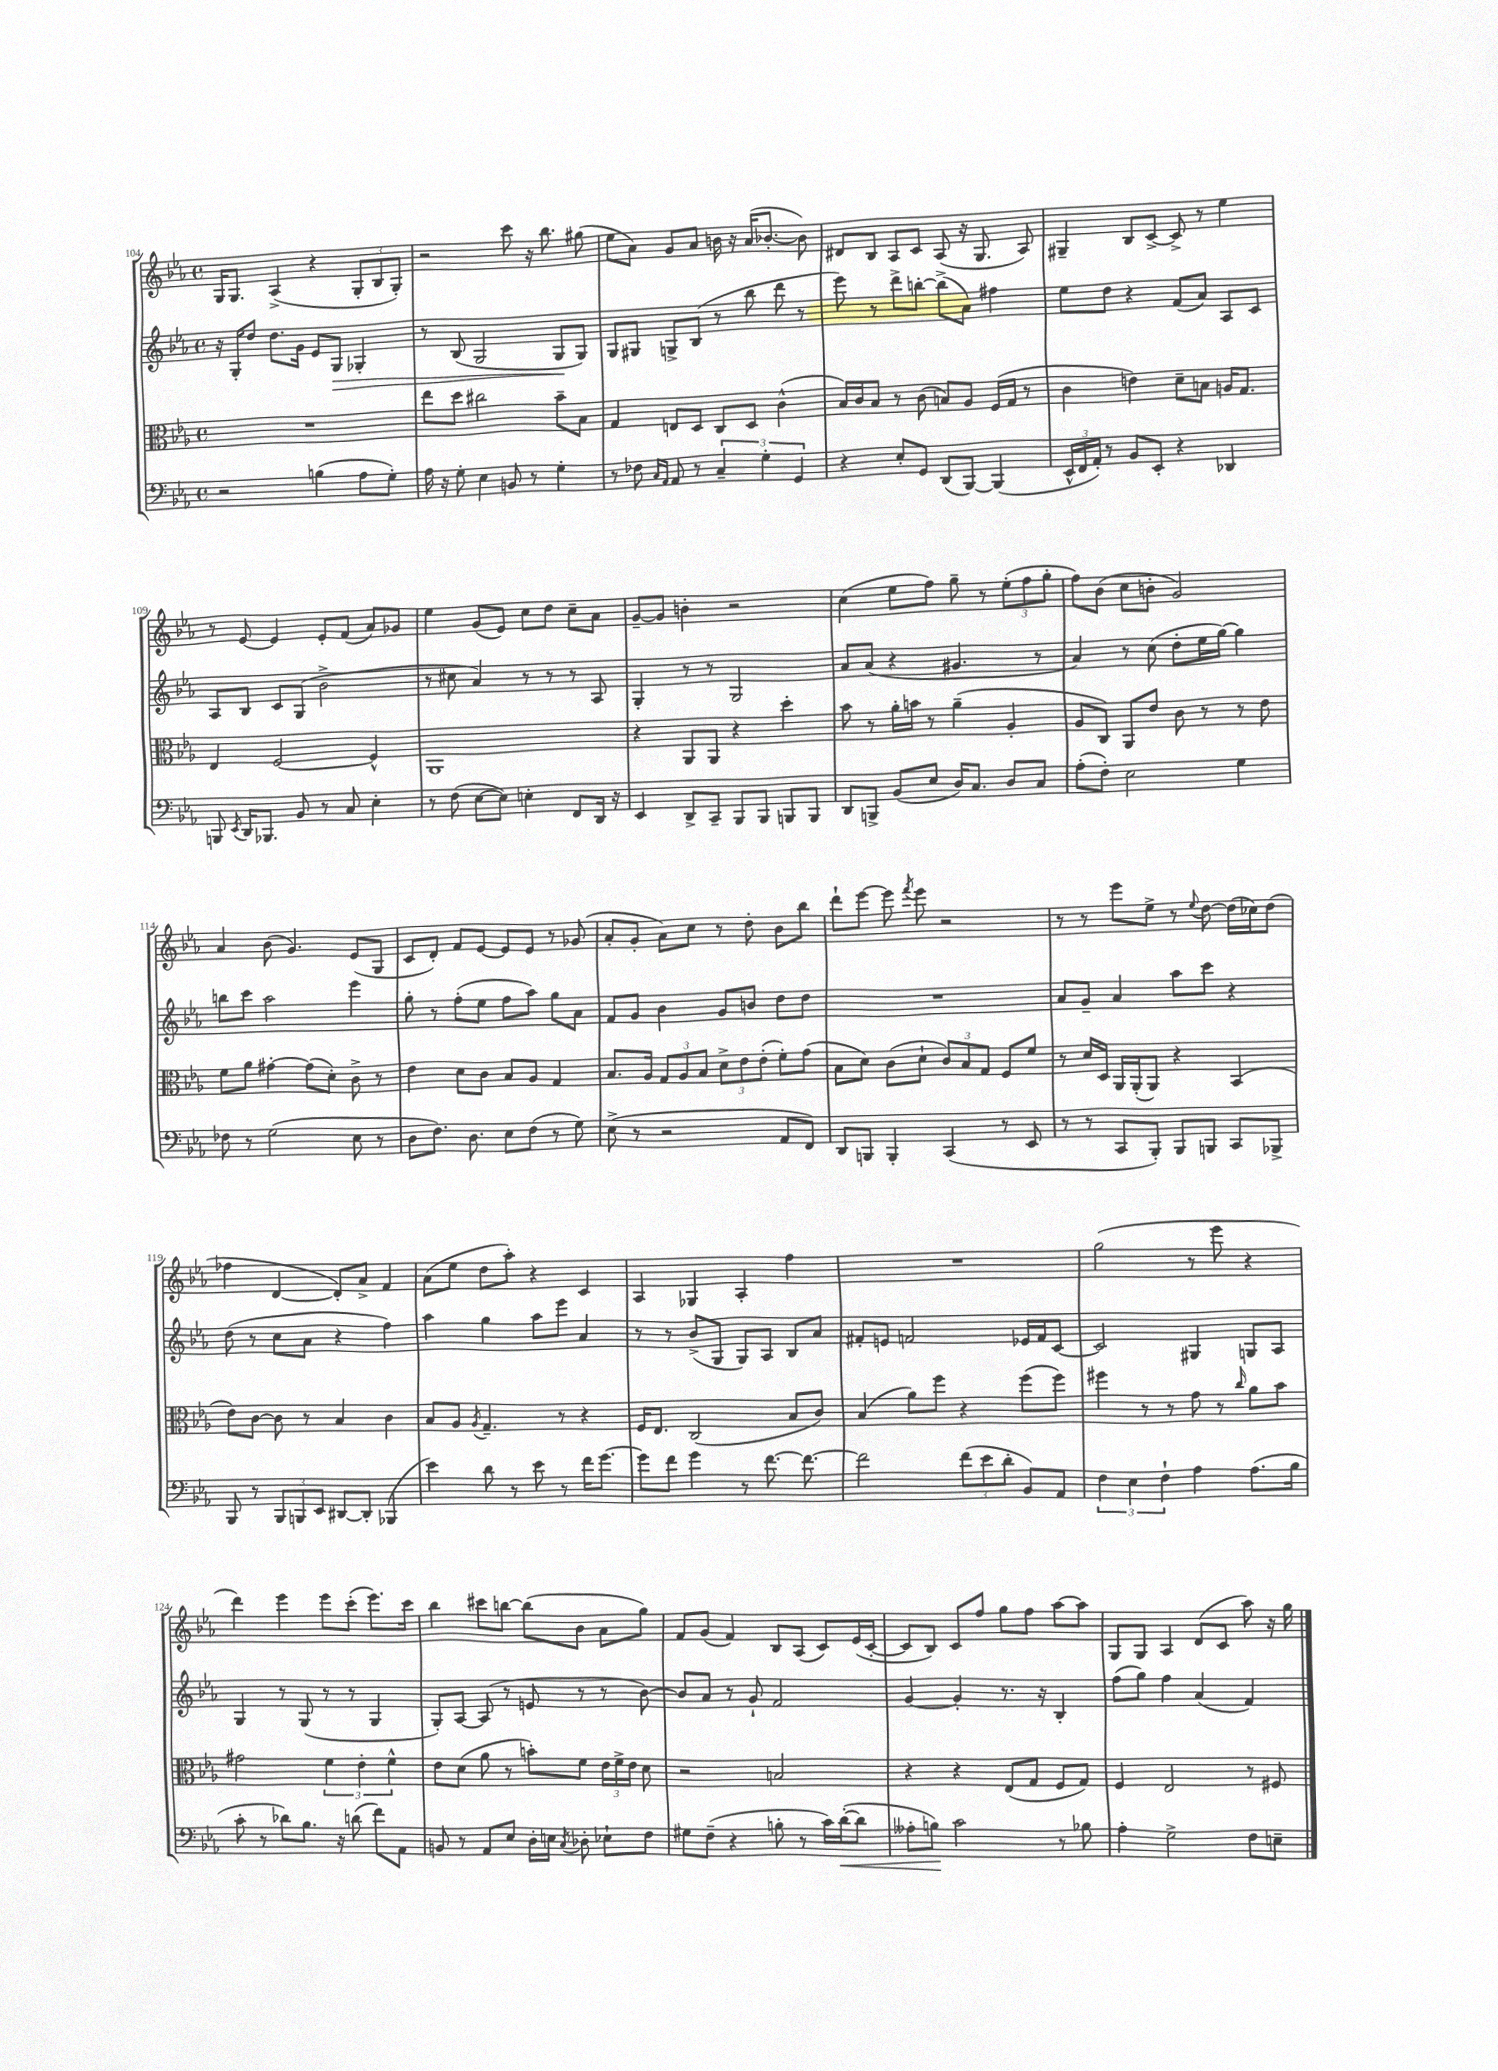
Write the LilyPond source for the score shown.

<<
\new StaffGroup <<
\new Staff = "s0" {
    \clef treble \key ees \major \defaultTimeSignature \time 4/4
    \autoBeamOff g16[ g8.] aes4->( r4 \tuplet 3/2 { g8[-. bes8 g8]-.) } |
    r2 c'''8 r16 bes''8. gis''8( |
    ees''8[ aes'8]) g'8[ aes'8] b'16 r16 aes'16[( bes'8.]~-. bes'8) |
    dis'8[ bes8] aes8[ c'8] aes8( r16 g8. aes8) |
    gis4-- bes8[ c'8]~-> c'8-> r8 ees''4 |
    r8 ees'8~ ees'4 ees'8[-. f'8]( aes'8[) ges'8] |
    ees''4 g'8[( ees'8]) c''8[ d''8] c''8[-- aes'8] |
    g'8[~-- g'8] b'4-. r2 |
    c''4( ees''8[ f''8]) g''8-- r8 \tuplet 3/2 { ees''8[-.( f''8 g''8]-. } |
    f''8[) bes'8]( c''8[ b'8]-. g'2) |
    aes'4 bes'8( g'4.) ees'8[( g8] |
    c'8[ d'8]-.) f'8[ ees'8]~ ees'8[ ees'8] r8 ges'8( |
    aes'8[-. g'8]-. aes'8[) c''8] r8 d''8-. bes'8[ bes''8] |
    d'''8[-! ees'''8]~ ees'''8 \acciaccatura { f'''8 } ees'''8 r2 |
    r8 r8 ees'''8[ ees''8]-> r8 \appoggiatura { ees''8 } d''8~ d''16[( ces''16) d''8]( |
    fes''4 d'4~ d'8[-.) aes'8]-> f'4 |
    aes'8[( ees''8] d''8[ aes''8]-.) r4 c'4 |
    aes4 ges4 aes4-. f''4 |
    R1 |
    g''2( r8 ees'''8 r4 |
    d'''4) ees'''4 ees'''8[ c'''8]-.( ees'''8.[) c'''16] |
    bes''4 cis'''8[ b''8]~ b''8[( bes'8] aes'8[ g''8]) |
    f'8[ g'8]( f'4) bes8[ aes8]( c'8[) ees'16( c'16]~-. |
    c'8[ bes8]) c'8[ f''8] g''8[ f''8] aes''8[~ aes''8] |
    g8[ g8] aes4 d'8[( c'8] aes''8) r16 g''16 \bar "|." |
}
\new Staff = "s1" {
    \clef treble \key ees \major \defaultTimeSignature \time 4/4
    \autoBeamOff r16 g16[-. d''8] d''8.[ g'16] ees'8[ g8]\> ges4-. |
    r8 bes8( g2 g8[\! g8]) |
    g8[ gis8] g8[-> bes8]( r8 bes''8 d'''8 r8 |
    ees'''8) r8 d'''8[-> b''8]~-. b''8[->( aes'8]) fis''4 |
    ees''8[ d''8] r4 f'8[( aes'8]) aes8[ c'8] |
    aes8[ bes8] c'8[ g8]( bes'2-> |
    r8 cis''8 aes'4) r8 r8 r8 aes8 |
    g4-. r8 r8 g2 |
    aes'8[ aes'8]( r4 gis'4. r8 |
    aes'4) r8 c''8( d''8[-. ees''16 g''16]~) g''4 |
    b''8[ c'''8] aes''2 ees'''4 |
    g''8-. r8 f''8[-.( ees''8] f''8[ aes''8]) g''8[ aes'8] |
    f'8[ g'8] bes'4 g'8[ b'8] d''8[ d''8] |
    R1 |
    aes'8[ g'8]-- aes'4 aes''8[ c'''8] r4 |
    d''8( r8 c''8[ aes'8] r4 f''4) |
    aes''4 g''4 aes''8[ ees'''8] aes'4 |
    r8 r8 bes'8[->( g8] g8[) aes8] bes8[ aes'8] |
    fis'8[-. e'8] f'2 ees'16[ f'16 c'8]~ |
    c'2 gis4 g8[ aes8] |
    g4 r8 g8( r8 r8 g4 |
    g8[-.) aes8]~ aes8( r8 e'8 r8 r8 bes'8~) |
    bes'8[ aes'8] r8 g'8-! f'2 |
    g'4~ g'4-. r8. r16 bes4-. |
    f''8[( g''8]) f''4 aes'4( f'4) \bar "|." |
}
\new Staff = "s2" {
    \clef alto \key ees \major \defaultTimeSignature \time 4/4
    \autoBeamOff R1 |
    ees''8[ d''8] cis''2 bes'8[-- bes8] |
    g4 e8[ d8] c8[ d8] c'4-^( |
    bes16[) c'16 bes8] r8 c'8( b8[) aes8] f16[( g16] r8 |
    c'4 e'4) d'8[-- b8] a16[ g8.] |
    ees4 f2~ f4-^ |
    aes,1 |
    r4 aes,8[ aes,8] r4 d''4-. |
    bes'8 r8 aes'16[-. b'16] r8 aes'4--( aes4-. |
    aes8[ c8]) aes,8[ ees'8] c'8 r8 r8 ees'8 |
    f'8[ aes'8] gis'4~-. gis'8[( d'8]-.) c'8-> r8 |
    ees'4 d'8[ c'8] bes8[ aes8] g4 |
    bes8.[ aes16] \tuplet 3/2 { g8[ aes8 bes8] } \tuplet 3/2 { d'8[-> ees'8 ees'8]-.( } f'8[-.) g'8]( |
    bes8[ d'8]) c'8[( d'8]-! \tuplet 3/2 { c'8[) bes8 g8] } f8[ f'8] |
    r8 d'16[ d16] aes,16[ aes,16-.( aes,8]) r4 bes,4( |
    ees'8[) c'8]~ c'8 r8 bes4 c'4 |
    bes8[ aes8] \acciaccatura { aes8 } g4.-- r8 r4 |
    f16[ ees8.] c2( bes8[ c'8]) |
    bes4( aes'8[) f''8] r4 f''8[( f''8]) |
    fis''4 r8 r8 g'8 r8 \grace { c''16 } aes'8[ bes'8] |
    gis'2 \tuplet 3/2 { f'4 ees'4-. f'4-^ } |
    ees'8[ d'8]( aes'8 r8 b'8[-.) f'8] \tuplet 3/2 { ees'16[ f'16-> ees'16] } d'8 |
    r2 b2 |
    r4 r4 ees8[( g8] f8[ g8]) |
    f4 ees2 r8 fis8 \bar "|." |
}
\new Staff = "s3" {
    \clef bass \key ees \major \defaultTimeSignature \time 4/4
    \autoBeamOff r2 b4( aes8[ g8]-.) |
    aes16 r16 g8-. ees4 b,8 r8 g4-. |
    r8 fes8 \grace { c16[ aes,16] } aes,8 r8 \tuplet 3/2 { c4-- g4-. g,4 } |
    r4 ees8[-. g,8] d,8[( bes,,8]~) bes,,4( |
    \tuplet 3/2 { ees,16[-^ f,16 aes,16]-.) } r8 bes,8[ ees,8]-. r4 des,4 |
    b,,8 \acciaccatura { ees,8 } d,16[ bes,,8.] bes,8 r8 c8 ees4-. |
    r8 f8( ees8[~ ees8]) e4-. f,8[ d,16] r16 |
    ees,4 d,8[-> c,8]-- bes,,8[ bes,,8] b,,8[ b,,8] |
    d,8[ b,,8]-> bes,8[( ees8] d16[) c8.] d8[ c8] |
    aes8[-.( f8]-.) ees2 g4 |
    fes8 r8 g2( ees8 r8 |
    d8[ f8.]) d8. ees8[ f8]( r8 g8) |
    ees8->( r8 r2 aes,8[ f,8]) |
    d,8[ b,,8] b,,4-. c,4( r8 ees,8 |
    r8 r8 c,8[ bes,,8]-.) bes,,8[ b,,8] c,8[ bes,,8]-> |
    bes,,8 r8 \tuplet 3/2 { bes,,8[ b,,8 ees,8] } dis,8[~ dis,8]-. bes,,4( |
    ees'4) d'8 r8 ees'8 r8 f'16[ g'8.]~ |
    g'8[ f'8] g'4 r8 f'8.~ f'8.~ |
    f'2 \tuplet 3/2 { f'8[( ees'8 d'8]-. } bes,8[) aes,8] |
    \tuplet 3/2 { f4 ees4 f4-! } aes4 aes8.[( bes16] |
    c'8-. r8 des'8[) bes8.] r16 d'8( f'8[) aes,8] |
    b,8 r8 aes,8[ ees8] d16[-. e16] \acciaccatura { c8 } des8-. ees8[-! f8] |
    gis8[ f8]--( r4 b8-. r8 c'16[) d'16~-.\<( d'8] |
    aeses8[-. b8]\!) c'2 r8 bes8 |
    aes4-. g2-> f8[ e8]-- \bar "|." |
}
>>
>>
\layout { \context { \Score currentBarNumber = #104 } }
